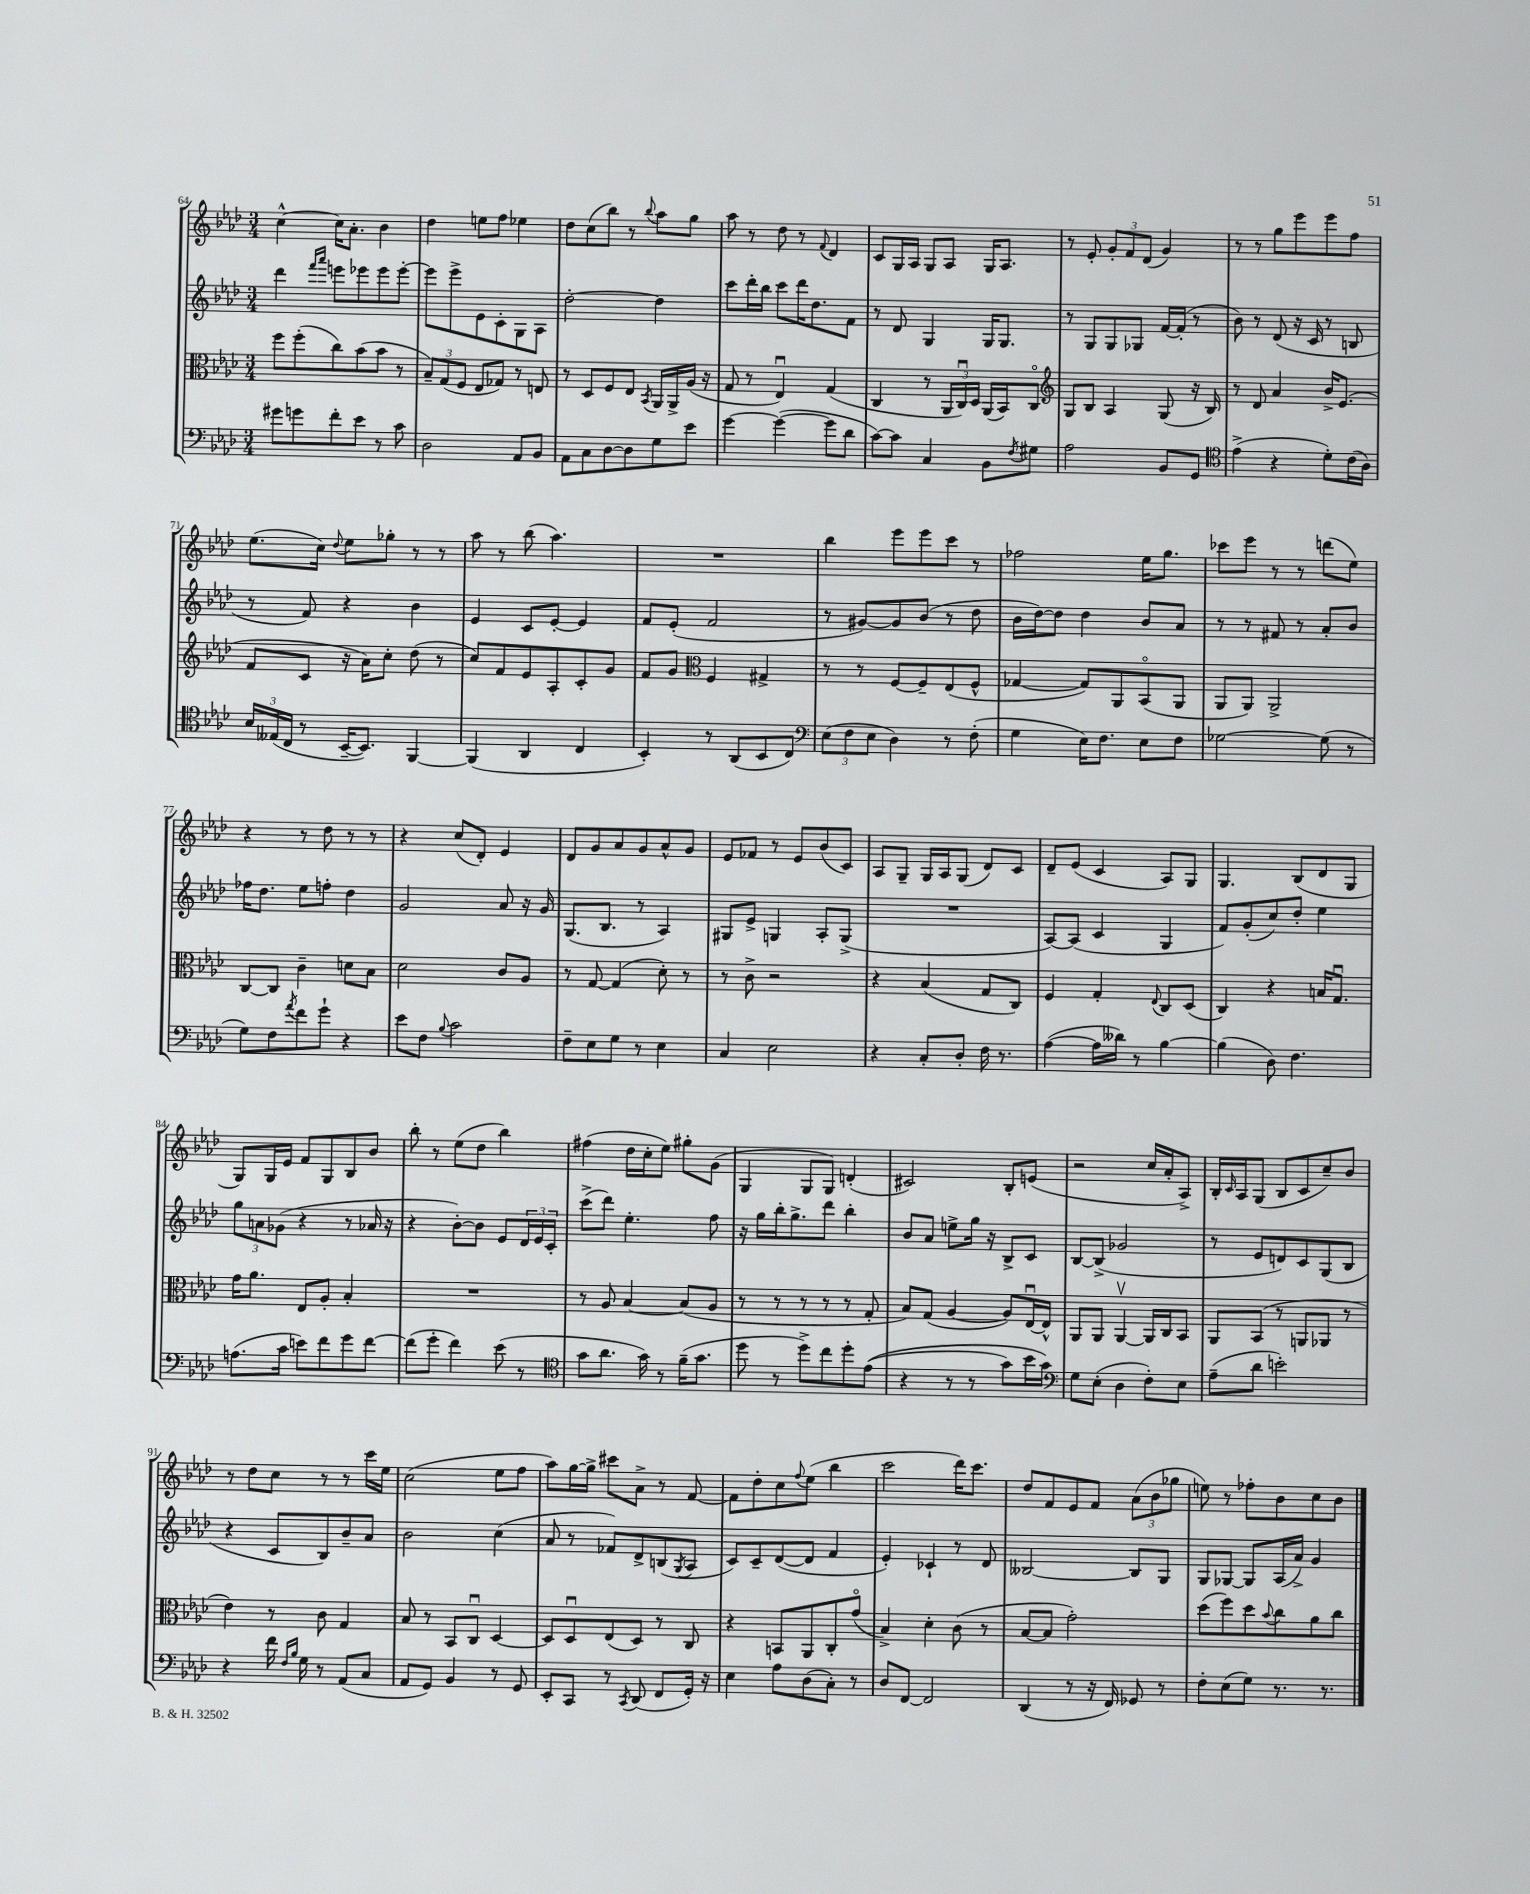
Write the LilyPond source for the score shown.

<<
\new StaffGroup <<
\new Staff = "s0" {
    \clef treble \key aes \major \numericTimeSignature \time 3/4
    c''4~-^ c''16 aes'8.-. bes'4 |
    des''4 e''8 f''8 ees''4 |
    des''8 c''8( bes''8) r8 \appoggiatura { bes''8 } aes''8 g''8 |
    aes''8 r8 des''8 r8 \appoggiatura { f'8 } des'4 |
    c'8 g16 aes16 g8 aes8 g16 aes8. |
    r8 ees'8-. \tuplet 3/2 { g'8-. f'8 des'8( } g'4) |
    r8 r8 g''8 ees'''8 ees'''8 f''8 |
    ees''8.( c''16) \appoggiatura { des''8 } ees''8 ges''8-. r8 r8 |
    aes''8 r8 bes''8( aes''4.) |
    R2. |
    bes''4 ees'''8 ees'''8 c'''8 r8 |
    fes''2 ees''16 g''8. |
    ces'''8 ees'''8 r8 r8 d'''8( ees''8) |
    r4 r8 des''8 r8 r8 |
    r4 c''8( des'8-.) ees'4 |
    des'8 g'8 aes'8 g'8 aes'8-^ g'8 |
    ees'8 fes'8 r8 ees'8 bes'8( c'8) |
    aes8 g8-- g16 aes16 g8( des'8) c'8 |
    des'8-- ees'8( c'4 aes8) g8 |
    g4. bes8( des'8 g8 |
    g8) g16 ees'16 f'8 g8 bes8 bes'8 |
    bes''8-. r8 ees''8( des''8 bes''4) |
    fis''4( des''16 c''16-. ees''8) gis''8-. g'8( |
    g4 g8 g8) d'4-.( |
    cis'2) bes8-. e'8( |
    r2 c''16 aes'16-. aes8->) |
    bes16-. \grace { c'16 } aes16 g8( bes8 c'8 c''8--) bes'8 |
    r8 des''8 c''8 r8 r8 c'''16 ees''16 |
    c''2( ees''8 f''8 |
    aes''8) g''16~ g''16-> cis'''8 aes'8-> r8 f'8~ |
    f'8 des''8-. c''8 \appoggiatura { f''8 } ees''8( bes''4 |
    c'''2 des'''16) c'''8. |
    des''8 f'8 ees'8 f'8 \tuplet 3/2 { aes'8( bes'8 ges''8 } |
    e''8) r8 fes''8-. bes'8 c''8 bes'8 \bar "|." |
}
\new Staff = "s1" {
    \clef treble \key aes \major \numericTimeSignature \time 3/4
    des'''4 \grace { f'''16 aes'''16 } e'''8 ees'''8 ees'''8 ees'''8~-. |
    ees'''8 ees'''8-> ees'8 c'8-. g8 aes8 |
    des''2~-. des''4 |
    c'''8 des'''16-. bes''16 c'''8 des'''16 des''8. f'8 |
    r8 des'8 g4 g16 g8. |
    r8 g8 g8 ges8 f'16~ f'16-.( r8 |
    bes'8) r8 des'8( r16 c'16 r8 b8 |
    r8 f'8) r4 bes'4 |
    ees'4 c'8 ees'8~-. ees'4 |
    f'8 ees'8-.( f'2 |
    r8 gis'8~) gis'8 bes'8( r8 des''8 |
    bes'16 des''16~) des''8 des''4 bes'8 aes'8 |
    r8 r8 fis'8 r8 aes'8-. bes'8 |
    fes''16 des''8. ees''8 f''8-. des''4 |
    g'2 aes'8 r16 g'16 |
    g8.( bes8. r8 aes4) |
    gis8 ees'8-> g4 aes8-. g8->( |
    R2. |
    aes8~) aes8( c'4 g4 |
    f'8) g'8-.( c''8) des''8-. ees''4 |
    \tuplet 3/2 { g''8 a'8 ges'8( } r4 r8 aes'16 r16 |
    r4 bes'8~-.) bes'8 ees'8 \tuplet 3/2 { des'16 ees'16 c'16-. } |
    c'''8->( des'''8) ees''4.-. f''8 |
    r16 g''16 bes''16-. g''8.-> des'''8 bes''4-. |
    bes'8 aes'8 e''8-> g''16 r16 bes8-> c'8 |
    bes8~ bes8->( ges'2 |
    r8 ees'8 d'8) c'8 g8( bes8 |
    r4 c'8 bes8) bes'8-- aes'8 |
    bes'2 c''4( |
    aes'8 r8 fes'8) des'8-> b8( \acciaccatura { g8 } aes8 |
    c'8) c'8-- des'8~( des'8 f'4 |
    ees'4-.) ces'4-! r8 des'8 |
    beses2~ beses8 g8 |
    g8 ges8~ ges8 aes16( aes'16->) g'4 \bar "|." |
}
\new Staff = "s2" {
    \clef alto \key aes \major \numericTimeSignature \time 3/4
    f''8 f''8-.( c''8) bes'8( bes'8 r8 |
    \tuplet 3/2 { bes8--) g8( f8 } ees8 ges8) r8 e8 |
    r8 des8 f8 ees8 \acciaccatura { bes,8 } aes,16 aes,16-> aes16( r16 |
    g8 r8 ees4\downbow) g4( |
    c4 r8 \tuplet 3/2 { aes,16 c16\downbow) des16 } aes,16( bes,16) c8\flageolet |
    \clef treble g8 bes8 aes4 g8( r16 bes16) |
    r8 des'8 aes'4 bes'16-> ees'8.( |
    f'8 c'8 r16 aes'16) c''8-. des''8( r8 |
    c''8) f'8 ees'8 aes8-. c'8-. g'8 |
    f'8 g'8 \clef alto f4 gis4-> |
    r8 r8 f8~ f8-- ees8( f8-^ |
    ges4~ ges8) aes,8 bes,8\flageolet( aes,8 |
    aes,8 aes,8) aes,2-> |
    c8~ c8 c'4-- d'8 bes8 |
    des'2 c'8 aes8 |
    r8 g8~ g4( des'8-.) r8 |
    r8 c'8-> r2 |
    r4 bes4( g8 c8) |
    f4 g4-. \appoggiatura { ees8 } c8 des8( |
    c4) r4 b16 g8.\downbow |
    g'16 aes'8. ees8 aes8-. bes4-. |
    R2. |
    r8 aes8 bes4~ bes8( aes8 |
    r8 r8 r8 r8 r8 g8-. |
    bes8) g8( aes4~ aes8) ees16~\downbow ees16-^ |
    aes,8 aes,8 aes,4~\upbow aes,16 c16 bes,8 |
    aes,8 bes,8( r8 a,8 aes,8 r8 |
    ees'4) r8 c'8 g4 |
    bes8 r8 bes,8 c8\downbow des4~ |
    des8 des8\downbow ees8( des8) r8 c8 |
    r4 b,8 aes,8 c8-. g'8\flageolet( |
    bes4->) des'4-. c'8( r8 |
    bes8~ bes8 g'2-.) |
    des''8( f''8) des''8 \appoggiatura { bes'8 } c''8 aes'8 c''8 \bar "|." |
}
\new Staff = "s3" {
    \clef bass \key aes \major \numericTimeSignature \time 3/4
    gis'8 g'8 f'8-. ees'8 r8 c'8 |
    des2 aes,8 bes,8 |
    aes,8 c8 des8~ des8 g8 ees'8 |
    g'4~ g'4~( g'8 des'8 |
    c'8~) c'8 c4 bes,8 \acciaccatura { f8 } gis8 |
    aes2 bes,8 g,8 |
    \clef tenor ees'4->( r4 des'8-.) c'16( aes16) |
    \tuplet 3/2 { bes16 eeses16( c16 } r8 bes,16~-- bes,8.) f,4~ |
    f,4( aes,4 c4 |
    bes,4-.) r8 aes,8( bes,8 c8) |
    \clef bass \tuplet 3/2 { ees8( f8 ees8 } des4) r8 f8-.( |
    g4 ees16) f8. ees8 f8 |
    ges2~ ges8( r8 |
    g8) f8 \acciaccatura { aes'8 } f'8 g'8-! r4 |
    ees'8 f8 \appoggiatura { bes8 } c'2 |
    f8-- ees8 g8 r8 ees4 |
    c4 ees2 |
    r4 c8-. des8-. f16 r8. |
    aes4~( aes16 deses'16) r8 bes4~ |
    bes4( des8) f4. |
    a8.( c'16 e'8) f'8 g'8 f'8~ |
    f'8( g'8-. f'4) ees'8( r8 |
    \clef tenor g'8 aes'8. g'16) r8 f'16--( g'8. |
    des''8 r8 des''8->) c''8 des''8-. ees'8(\( |
    r4 r8 r8 g'8) bes'16 g'16\) |
    \clef bass g8 ees8-.( des4 f8-.) ees8 |
    aes8--( des'8 e'2-.) |
    r4 f'16 \grace { f16 bes16 } g16 r8 aes,8( c8 |
    aes,8 g,8) bes,4 r8 g,8 |
    ees,8-. c,8 r8 \acciaccatura { c,8 } des,8( f,8 g,16-.) r16 |
    ees4 aes8 des8( c8-.) r8 |
    des8 f,8~ f,2 |
    des,4( r8 r16 f,16) ges,8 r8 |
    f8-. ees8( g8) r8. r8. \bar "|." |
}
>>
>>
\layout { \context { \Score currentBarNumber = #64 } }
